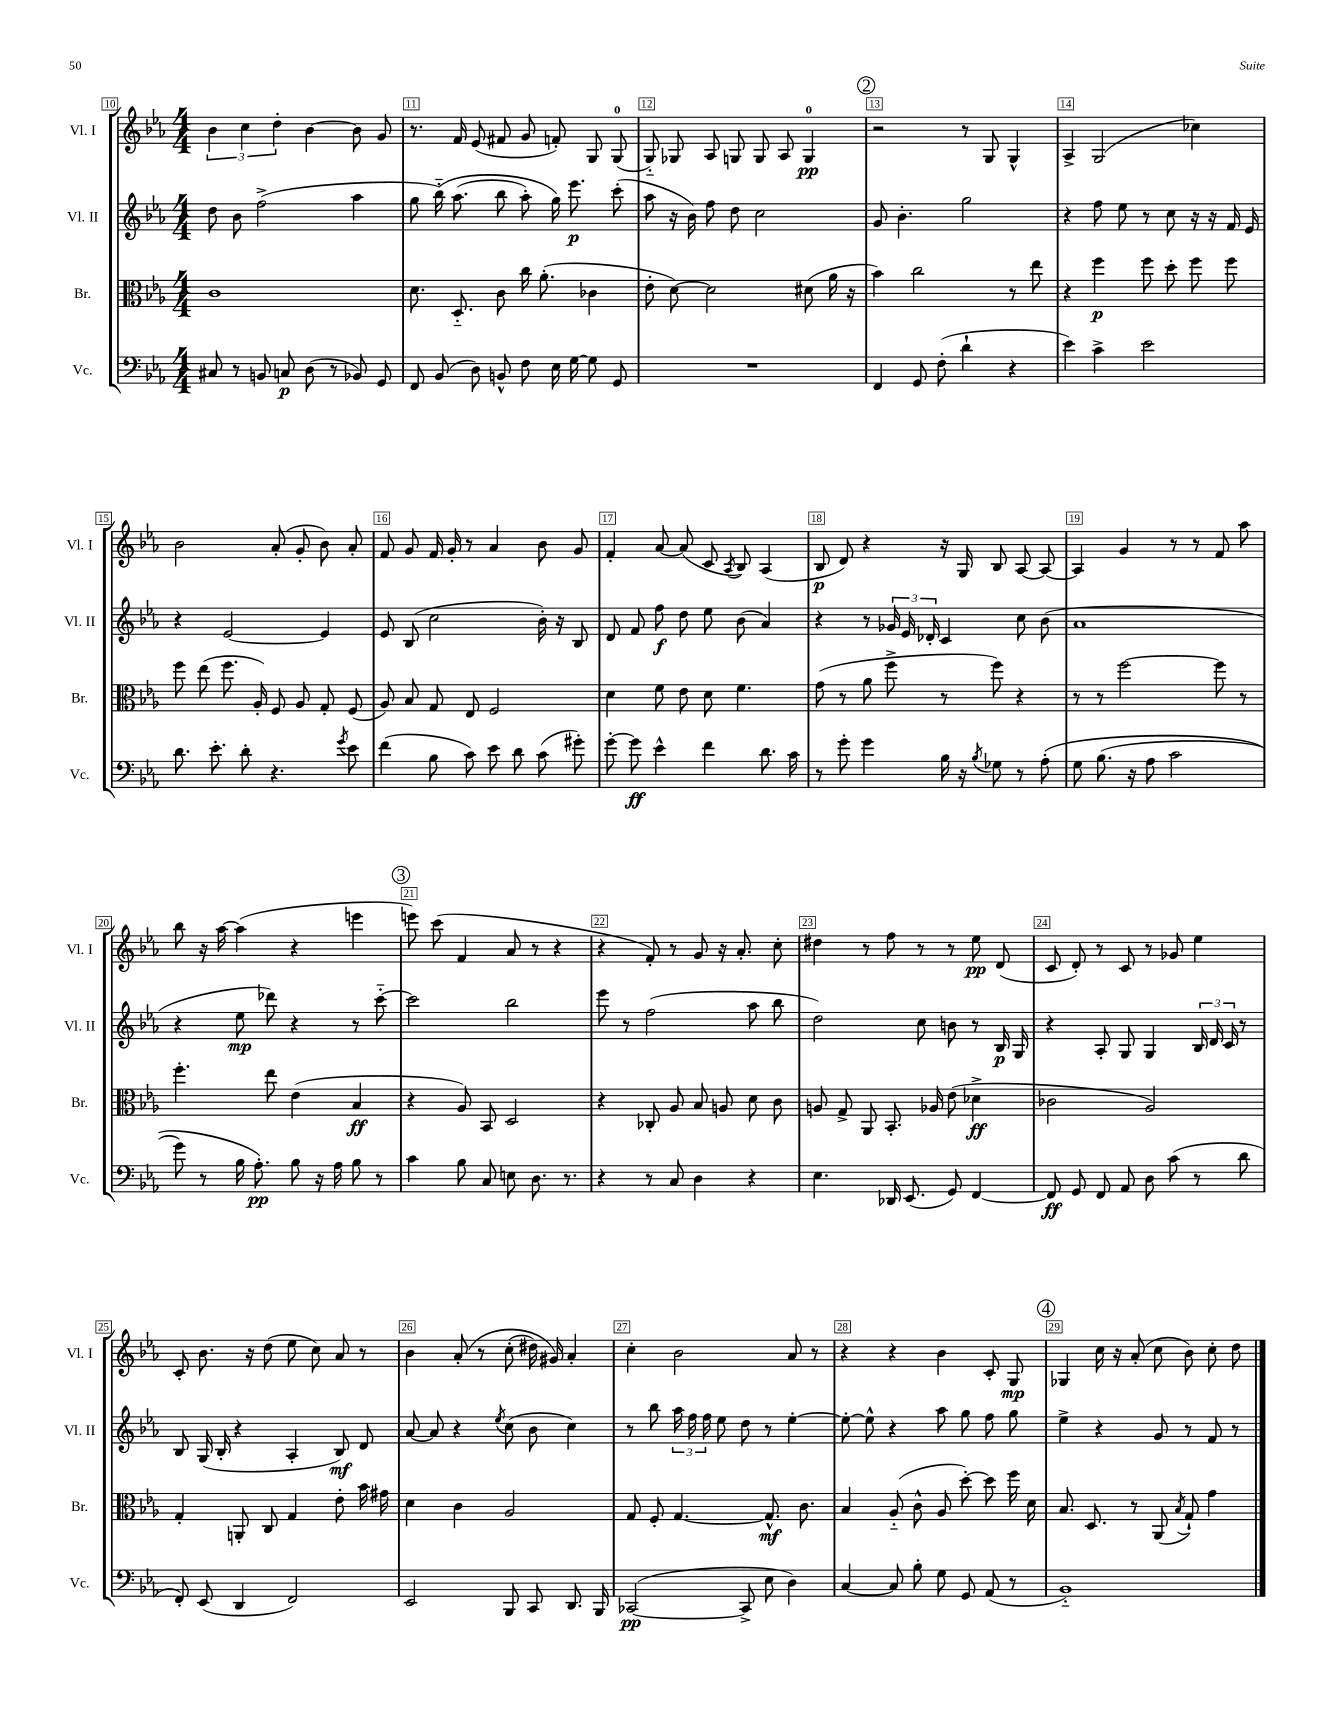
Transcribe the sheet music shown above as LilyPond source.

<<
\new StaffGroup <<
\new Staff = "s0" \with { instrumentName = "Vl. I" shortInstrumentName = "Vl. I" } {
    \clef treble \key ees \major \numericTimeSignature \time 4/4
    \autoBeamOff \tuplet 3/2 { bes'4 c''4 d''4-. } bes'4~ bes'8 g'8 |
    r8. f'16 ees'8( fis'8 g'8 f'8-.) g8 g8-0( |
    g8-_) ges8 aes8 g8 g8 aes8 g4-0\pp |
    \mark \markup { \circle "2" } r2 r8 g8 g4-^ |
    aes4-> g2( ces''4) |
    bes'2 aes'8-.( g'8-. bes'8) aes'8-. |
    f'8 g'8 f'16 g'16-. r8 aes'4 bes'8 g'8 |
    f'4-. aes'8~ aes'8( c'8 \acciaccatura { aes8 } bes8) aes4( |
    bes8\p d'8) r4 r16 g16 bes8 aes8~ aes8~ |
    aes4 g'4 r8 r8 f'8 aes''8 |
    bes''8 r16 aes''16~ aes''4( r4 e'''4 |
    \mark \markup { \circle "3" } e'''8) c'''8( f'4 aes'8 r8 r4 |
    r4 f'8-.) r8 g'8 r16 aes'8.-. c''8-. |
    dis''4 r8 f''8 r8 r8 ees''8\pp d'8( |
    c'8 d'8-.) r8 c'8 r8 ges'8 ees''4 |
    c'8-. bes'8. r16 d''8( ees''8 c''8) aes'8 r8 |
    bes'4 aes'8-.\( r8 c''8-.( dis''16) gis'16\) aes'4-. |
    c''4-. bes'2 aes'8 r8 |
    r4 r4 bes'4 c'8-. g8\mp |
    \mark \markup { \circle "4" } ges4 c''16 r16 aes'8-.( c''8 bes'8) c''8-. d''8 \bar "|." |
}
\new Staff = "s1" \with { instrumentName = "Vl. II" shortInstrumentName = "Vl. II" } {
    \clef treble \key ees \major \numericTimeSignature \time 4/4
    \autoBeamOff d''8 bes'8 f''2->( aes''4 |
    g''8 bes''16-_)\( aes''8.( bes''8 aes''8-.) g''16\) ees'''8.\p c'''8-.( |
    aes''8 r16 bes'16) f''8 d''8 c''2 |
    \mark \markup { \circle "2" } g'8 bes'4.-. g''2 |
    r4 f''8 ees''8 r8 c''8 r16 r16 f'16 ees'16 |
    r4 ees'2~ ees'4 |
    ees'8 bes8( c''2 bes'16-.) r16 bes8 |
    d'8 f'8 f''8\f d''8 ees''8 bes'8( aes'4) |
    r4 r8 \tuplet 3/2 { ges'16 ees'16 des'16-. } c'4 c''8 bes'8( |
    aes'1 |
    r4 ees''8\mp des'''8) r4 r8 c'''8~-_ |
    \mark \markup { \circle "3" } c'''2 bes''2 |
    ees'''8 r8 f''2( aes''8 bes''8 |
    d''2) c''8 b'8 r8 bes16\p g16 |
    r4 aes8-. g8 g4 \tuplet 3/2 { bes16 d'16 c'16 } r8 |
    bes8 g16( bes16-. r4 aes4-. bes8\mf) d'8 |
    aes'8~ aes'8 r4 \acciaccatura { ees''8 } c''8( bes'8 c''4) |
    r8 bes''8 \tuplet 3/2 { aes''16 f''16 f''16 } ees''8 d''8 r8 ees''4~-. |
    ees''8~-. ees''8-^ r4 aes''8 g''8 f''8 g''8 |
    \mark \markup { \circle "4" } ees''4-> r4 g'8 r8 f'8 r8 \bar "|." |
}
\new Staff = "s2" \with { instrumentName = "Br." shortInstrumentName = "Br." } {
    \clef alto \key ees \major \numericTimeSignature \time 4/4
    \autoBeamOff c'1 |
    d'8. d8.-_ c'8 c''16 aes'8.-.( ces'4 |
    ees'8-. d'8~) d'2 dis'8( aes'16 r16 |
    \mark \markup { \circle "2" } bes'4) c''2 r8 ees''8 |
    r4 f''4\p f''8 d''8-. f''8 f''8 |
    f''8 ees''8( f''8. aes16-.) f8 aes8 g8-. f8( |
    aes8) bes8 g8 ees8 f2 |
    d'4 f'8 ees'8 d'8 f'4. |
    g'8( r8 aes'8 f''8-> r8 f''8) r4 |
    r8 r8 f''2~ f''8 r8 |
    f''4.-. ees''8 ees'4( bes4\ff |
    \mark \markup { \circle "3" } r4 aes8) bes,8 d2 |
    r4 ces8-. aes8 bes8 a8 d'8 c'8 |
    a8 g8-> aes,8 bes,8.-. aes16 ees'8( des'4->\ff |
    ces'2 aes2) |
    g4-. a,8-. c8 g4 ees'8-. bes'16 gis'16 |
    d'4 c'4 aes2 |
    g8 f8-. g4.~ g8.-^\mf c'8. |
    bes4 aes8-_( c'8-^ aes8 d''8~-.) d''8 f''16 d'16 |
    \mark \markup { \circle "4" } bes8. d8. r8 aes,8( \acciaccatura { bes8 } g8-!) g'4 \bar "|." |
}
\new Staff = "s3" \with { instrumentName = "Vc." shortInstrumentName = "Vc." } {
    \clef bass \key ees \major \numericTimeSignature \time 4/4
    \autoBeamOff cis8 r8 b,8 c8\p d8( r8 bes,8) g,8 |
    f,8 bes,8( d8) b,8-^ f8 ees16 g16~ g8 g,8 |
    R1 |
    \mark \markup { \circle "2" } f,4 g,8 f8-.( d'4-! r4 |
    ees'4) c'4-> ees'2 |
    d'8. ees'8.-. d'8-. r4. \acciaccatura { g'8 } ees'8 |
    f'4( bes8 c'8) ees'8 d'8 c'8( gis'8-.) |
    g'8~-. g'8\ff ees'4-^ f'4 d'8. c'16 |
    r8 g'8-. g'4 bes16 r16 \acciaccatura { bes8 } ges8 r8 aes8-.\( |
    g8 bes8.( r16 aes8 c'2 |
    g'8) r8 bes16 aes8.-.\pp\) bes8 r16 aes16 bes8 r8 |
    \mark \markup { \circle "3" } c'4 bes8 c8 e8 d8. r8. |
    r4 r8 c8 d4 r4 |
    ees4. des,16 ees,8.( g,8) f,4~ |
    f,8\ff g,8 f,8 aes,8 d8 c'8( r8 d'8 |
    f,8-.) ees,8( d,4 f,2) |
    ees,2 bes,,8 c,8 d,8. bes,,16 |
    ces,2~\pp( ces,8-> ees8 d4) |
    c4~ c8 bes8-. g8 g,8 aes,8( r8 |
    \mark \markup { \circle "4" } bes,1-_) \bar "|." |
}
>>
>>
\layout { \context { \Score currentBarNumber = #10 \override BarNumber.break-visibility = ##(#f #t #t) barNumberVisibility = #all-bar-numbers-visible \override BarNumber.stencil = #(make-stencil-boxer 0.1 0.3 ly:text-interface::print) } }
